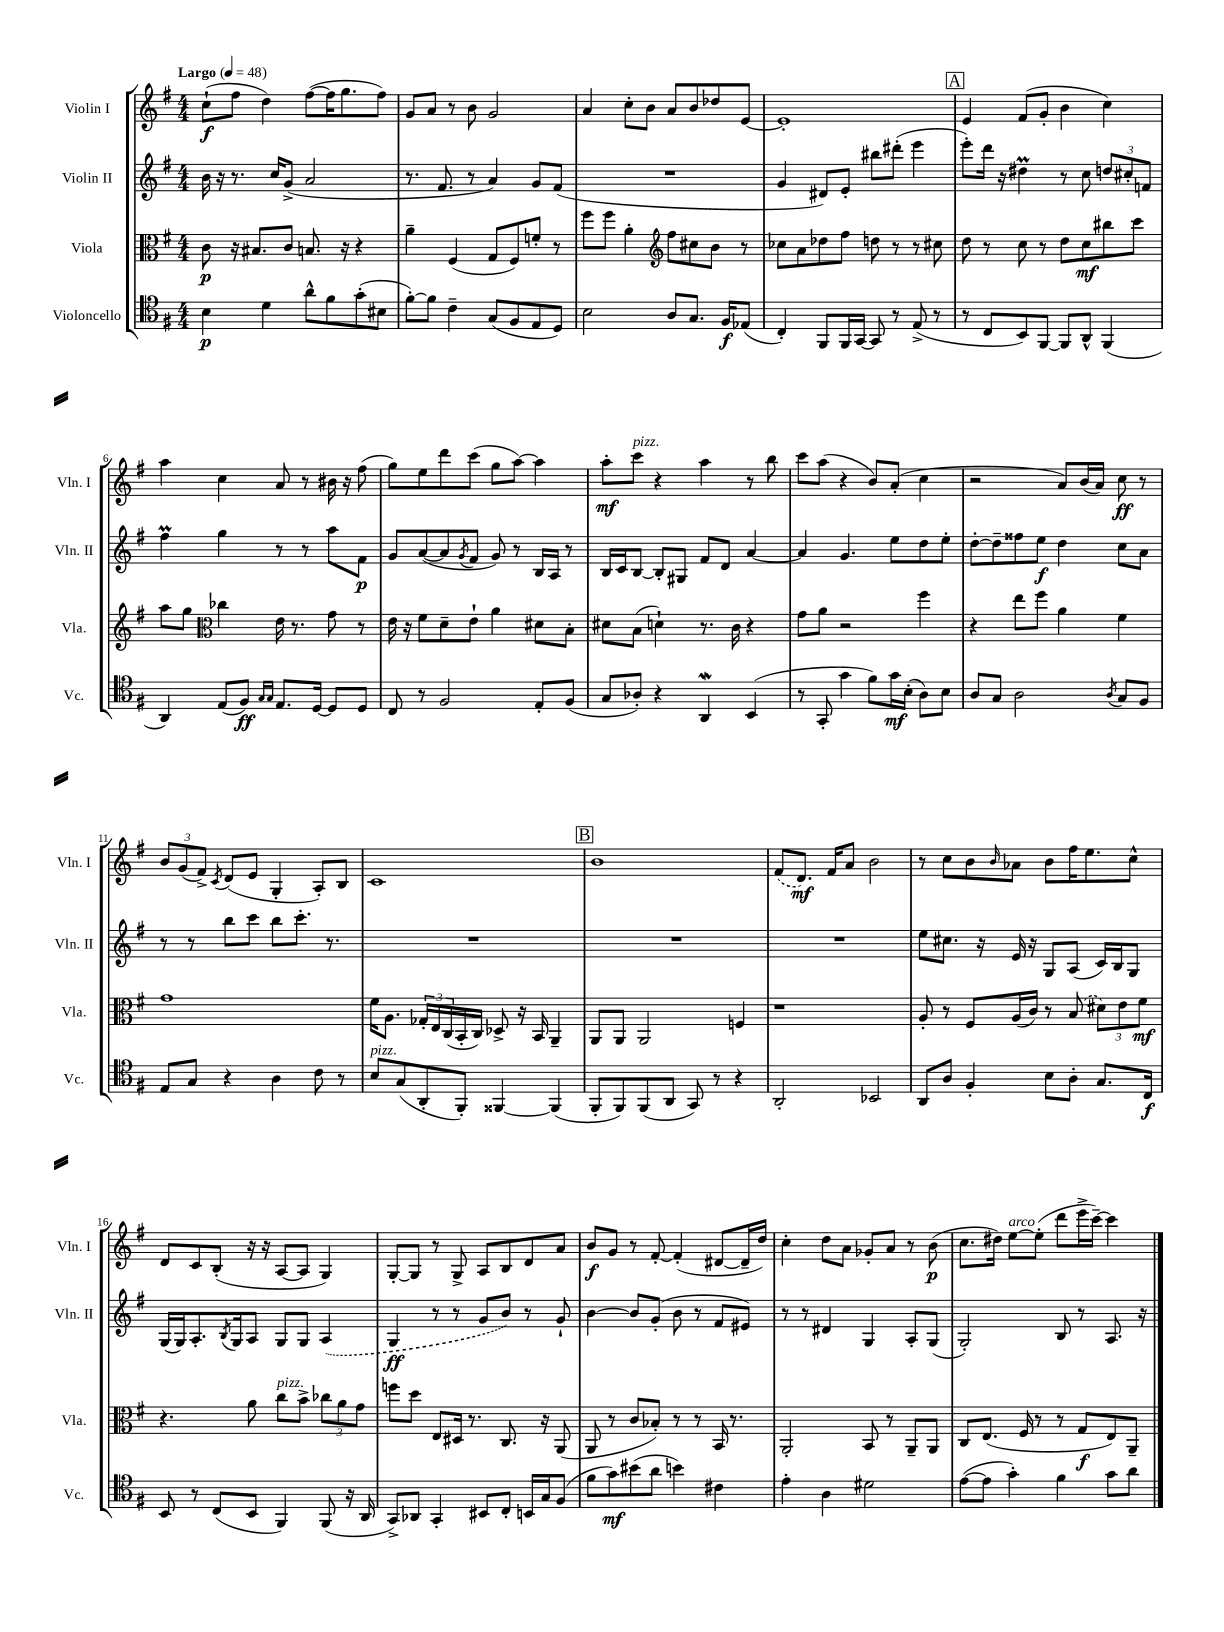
<<
\new StaffGroup <<
\new Staff = "s0" \with { instrumentName = "Violin I" shortInstrumentName = "Vln. I" } {
    \clef treble \key g \major \numericTimeSignature \time 4/4 \tempo "Largo" 4 = 48
    c''8-!\f( fis''8 d''4) fis''8~( fis''16 g''8. fis''8) |
    g'8 a'8 r8 b'8 g'2 |
    a'4 c''8-. b'8 a'8 b'8 des''8 e'8~ |
    e'1-. |
    \mark \markup { \box "A" } e'4 fis'8( g'8-. b'4 c''4) |
    a''4 c''4 a'8 r8 bis'16 r16 fis''8( |
    g''8) e''8 d'''8 c'''8( g''8 a''8~) a''4 |
    a''8-.\mf c'''8^\markup { \italic "pizz." } r4 a''4 r8 b''8 |
    c'''8 a''8( r4 b'8) a'8-.( c''4 |
    r2 a'8) b'16( a'16) c''8\ff r8 |
    \tuplet 3/2 { b'8 g'8( fis'8->) } \acciaccatura { c'8 } d'8( e'8 g4-. a8-.) b8 |
    c'1 |
    \mark \markup { \box "B" } b'1 |
    \once \slurDashed fis'8( d'8.\mf) fis'16 a'8 b'2 |
    r8 c''8 b'8 \grace { b'16 } aes'8 b'8 fis''16 e''8. c''8-^ |
    d'8 c'8 b8-.( r16 r16 a8~ a8 g4) |
    g8~-. g8 r8 g8-> a8 b8 d'8 a'8 |
    b'8\f g'8 r8 fis'8~-. fis'4-.( dis'8~ dis'16-- d''16) |
    c''4-. d''8 a'8 ges'8-. a'8 r8 b'8\p( |
    c''8. dis''16) e''8~^\markup { \italic "arco" } e''8-.( d'''8 e'''16-> c'''16~--) c'''4 \bar "|." |
}
\new Staff = "s1" \with { instrumentName = "Violin II" shortInstrumentName = "Vln. II" } {
    \clef treble \key g \major \numericTimeSignature \time 4/4
    b'16 r16 r8. c''16 g'8->( a'2 |
    r8. fis'8. r8 a'4) g'8 fis'8( |
    R1 |
    g'4 dis'8) e'8-. bis''8 dis'''8-.( e'''4 |
    \mark \markup { \box "A" } e'''8-.) d'''16 r16 dis''4\prall r8 c''8 \tuplet 3/2 { d''8 cis''8-. f'8 } |
    fis''4\prall g''4 r8 r8 a''8 fis'8\p |
    g'8 a'8~( a'8 \acciaccatura { g'8 } fis'8 g'8) r8 b16 a16 r8 |
    b16 c'16 b8~ b8-. gis8 fis'8 d'8 a'4~ |
    a'4 g'4. e''8 d''8 e''8-. |
    d''8~-. d''8-- fisis''8 e''8\f d''4 c''8 a'8 |
    r8 r8 b''8 c'''8 b''8 c'''8.-. r8. |
    R1 |
    \mark \markup { \box "B" } R1 |
    R1 |
    e''8 cis''8. r16 e'16 r16 g8 a8( c'16) b16 g8 |
    g16( g16) a8.-. \acciaccatura { b8 } g16 a8 g8 g8 \once \slurDashed a4( |
    g4\ff r8 r8 g'8 b'8) r8 g'8-! |
    b'4~ b'8 g'8-.( b'8 r8 fis'8 eis'8) |
    r8 r8 dis'4 g4 a8-. g8( |
    g2-.) b8 r8 a8. r16 \bar "|." |
}
\new Staff = "s2" \with { instrumentName = "Viola" shortInstrumentName = "Vla." } {
    \clef alto \key g \major \numericTimeSignature \time 4/4
    c'8\p r16 bis8. c'8 b8. r16 r4 |
    a'4-- fis4( g8 fis8) f'8-. r8 |
    fis''8 fis''8 a'4-. \clef treble fis''8 cis''8 b'8 r8 |
    ces''8 a'8 des''8 fis''8 d''8 r8 r8 cis''8 |
    \mark \markup { \box "A" } d''8 r8 c''8 r8 d''8 c''8\mf bis''8 c'''8 |
    a''8 g''8 \clef alto ces''4 e'16 r8. g'8 r8 |
    e'16 r16 fis'8 d'8-- e'8-! a'4 dis'8 b8-. |
    dis'8 b8( d'4-!) r8. c'16 r4 |
    g'8 a'8 r2 fis''4 |
    r4 e''8 fis''8 a'4 fis'4 |
    g'1 |
    fis'16 a8. \tuplet 3/2 { ges16-. e16 c16( } b,16-. c16) des8-> r16 b,16 a,4-- |
    \mark \markup { \box "B" } a,8 a,8 a,2 f4 |
    r1 |
    a8-. r8 fis8 a16( c'16) r8 \once \slurDashed b8( \tuplet 3/2 { dis'8) e'8 fis'8\mf } |
    r4. a'8 c''8^\markup { \italic "pizz." } b'8-> \tuplet 3/2 { ces''8 a'8 g'8 } |
    f''8 d''8 e8 dis16 r8. c8. r16 a,8( |
    a,8 r8 c'8 bes8-.) r8 r8 b,16 r8. |
    a,2-. b,8 r8 a,8-- a,8 |
    c8 e8.( fis16 r8 r8 g8\f e8) a,8-- \bar "|." |
}
\new Staff = "s3" \with { instrumentName = "Violoncello" shortInstrumentName = "Vc." } {
    \clef tenor \key g \major \numericTimeSignature \time 4/4
    b4\p d'4 a'8-^ fis'8 g'8-.( bis8 |
    fis'8~-.) fis'8 c'4-- g8( fis8 e8 d8) |
    b2 a8 g8. fis16\f ees8( |
    c4-.) fis,8 fis,16 g,16~ g,8 r8 e8->( r8 |
    \mark \markup { \box "A" } r8 c8 b,8) fis,8~ fis,8 a,8-^ fis,4( |
    a,4) e8( fis8\ff) \grace { g16 g16 } e8. d16~ d8 d8 |
    c8 r8 fis2 e8-. fis8( |
    g8 aes8-.) r4 a,4\mordent b,4( |
    r8 g,8-. g'4 fis'8) g'16\mf b16-.( a8) b8 |
    a8 g8 a2 \acciaccatura { a8 } g8 fis8 |
    e8 g8 r4 a4 c'8 r8 |
    b8^\markup { \italic "pizz." } g8( a,8-. fis,8-.) fisis,4~ fisis,4( |
    \mark \markup { \box "B" } fis,8-. fis,8) fis,8( a,8 g,8) r8 r4 |
    a,2-. bes,2 |
    a,8 a8 fis4-. b8 a8-. g8. c16\f |
    b,8 r8 c8( b,8 fis,4) fis,8( r16 a,16 |
    g,8->) aes,8 g,4-. bis,8 c8-. b,16 g16 fis8( |
    fis'8 g'8\mf) bis'8( a'8 b'4) cis'4 |
    e'4-. a4 dis'2 |
    e'8~( e'8 g'4-.) fis'4 g'8 a'8 \bar "|." |
}
>>
>>
